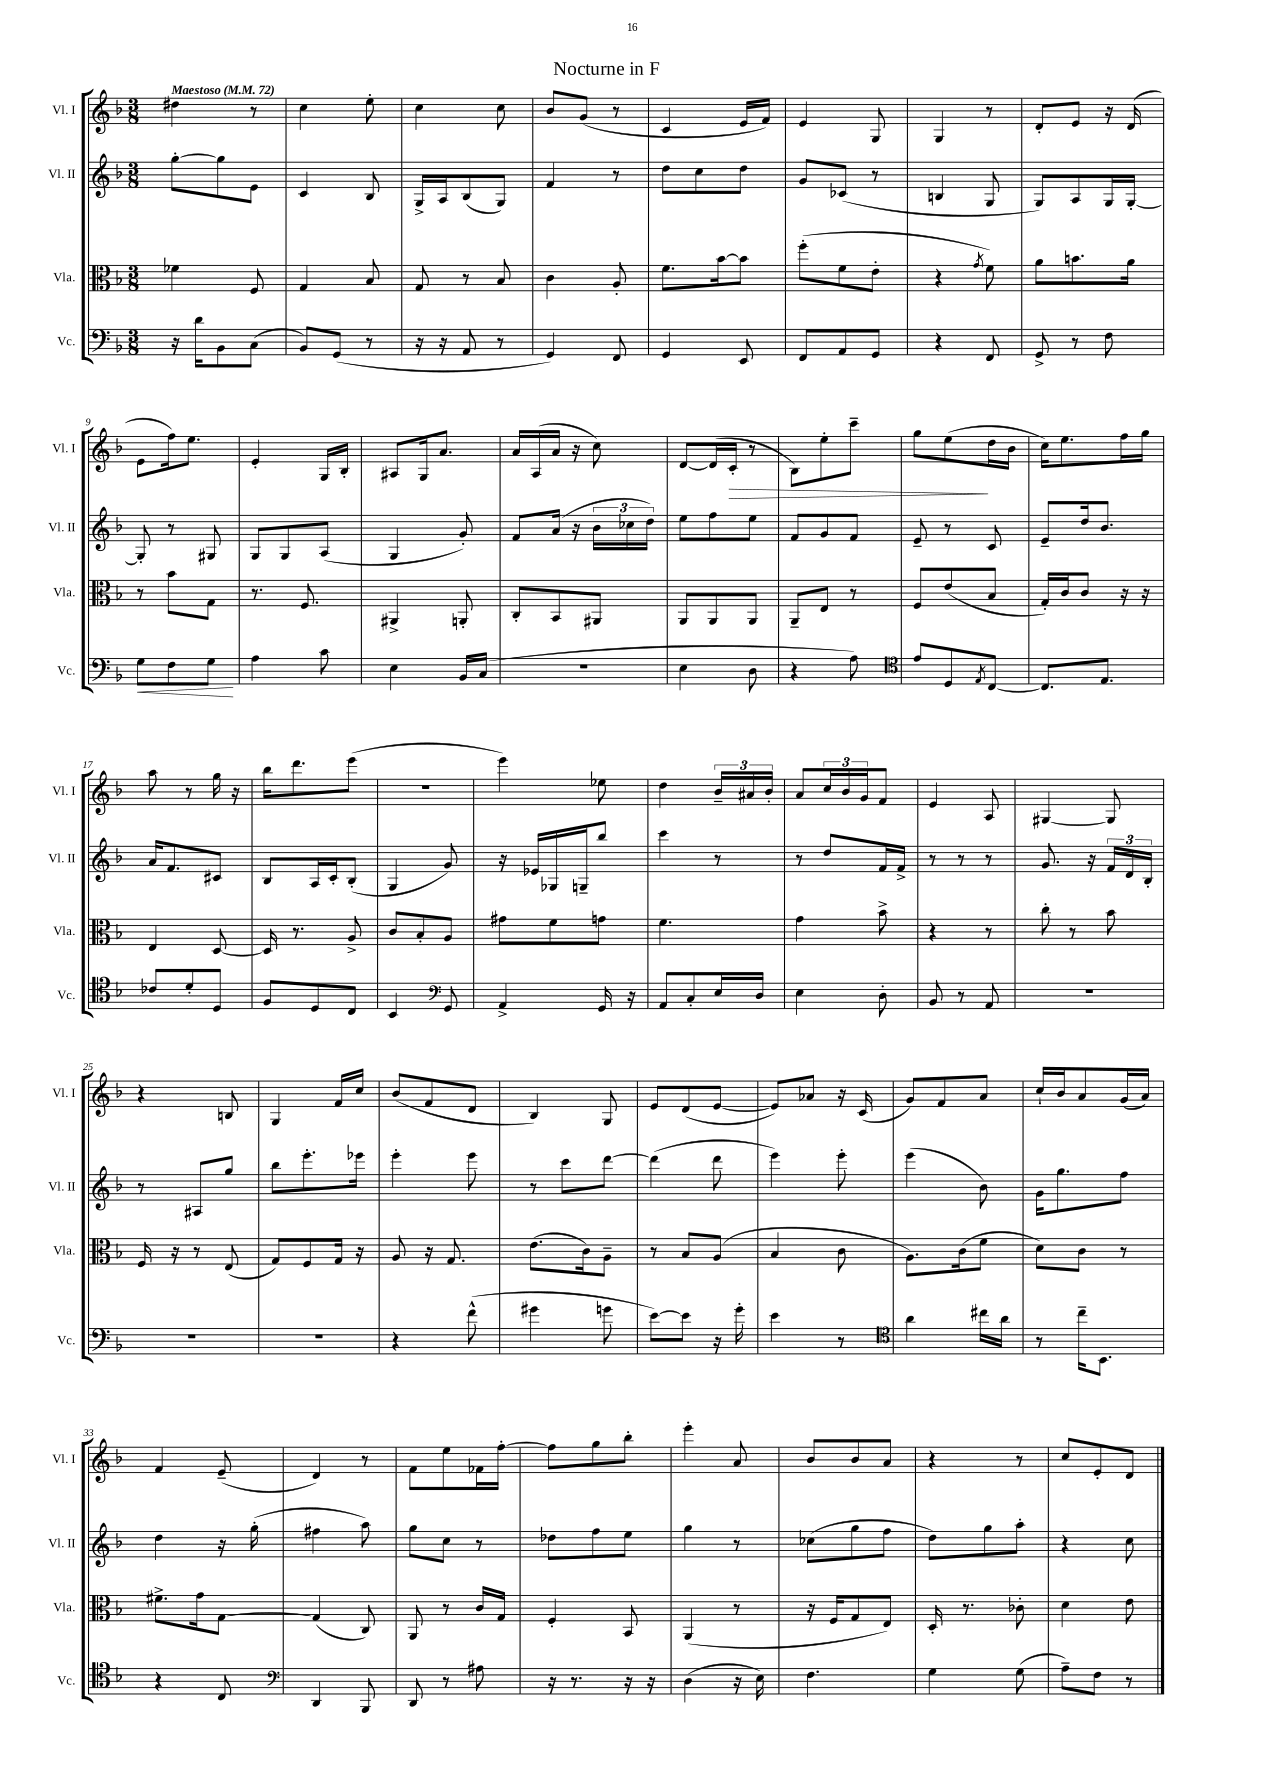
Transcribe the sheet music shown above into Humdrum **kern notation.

**kern	**dynam	**kern	**kern	**kern	**dynam
*part4	*part4	*part3	*part2	*part1	*part1
*staff4	*staff4	*staff3	*staff2	*staff1	*staff1
*I"Vc.	*	*I"Vla.	*I"Vl. II	*I"Vl. I	*
*I'Vc.	*	*I'Vla.	*I'Vl. II	*I'Vl. I	*
*clefF4	*	*clefC3	*clefG2	*clefG2	*
*k[b-]	*	*k[b-]	*k[b-]	*k[b-]	*
*M3/8	*	*M3/8	*M3/8	*M3/8	*
*MM72	*	*MM72	*MM72	*MM72	*
=1	=1	=1	=1	=1	=1
!	!	!	!	!LO:TX:a:B:t=Maestoso	!
16r	.	4f-X\	[8gg'\L	4dd#X\	.
16d\KL	.	.	.	.	.
8BB-\	.	.	8gg\]	.	.
(8C\J	.	8F/	8e\J	8r	.
=2	=2	=2	=2	=2	=2
8BB-/L)	.	4G/	4c/	4cc\	.
(8GG/J	.	.	.	.	.
8r	.	8B-/	8B-/	8ee'\	.
=3	=3	=3	=3	=3	=3
16r	.	8G/	16G^/LL	4cc\	.
16r	.	.	16A/J	.	.
8AA/	.	8r	(8B-/	.	.
8r	.	8B-/	8G/J)	8cc\	.
=4	=4	=4	=4	=4	=4
4GG/)	.	4c\	4f/	8b-/L	.
.	.	.	.	(8g/J	.
8FF/	.	8A'/	8r	8r	.
=5	=5	=5	=5	=5	=5
4GG/	.	8.f\L	8dd\L	4c/	.
.	.	.	8cc\	.	.
.	.	[16b-\k	.	.	.
8EE/	.	8b-\J]	8dd\J	16e/LL	.
.	.	.	.	16f/JJ)	.
=6	=6	=6	=6	=6	=6
8FF/L	.	(8ff'\L	8g/L	4e/	.
8AA/	.	8f\	(8c-X/J	.	.
8GG/J	.	8e'\J	8r	8G/	.
=7	=7	=7	=7	=7	=7
4r	.	4r	4Bn/	4G/	.
.	.	8qg/	.	.	.
8FF/	.	8f\)	8G/	8r	.
=8	=8	=8	=8	=8	=8
8GG^/	.	8a\L	8G/L)	8d'/L	.
8r	.	8.bn\	8A/	8e/J	.
8F\	.	.	16G/L	16r	.
.	.	16a\Jk	[16G'/JJ	(16d/	.
!!LO:LB:g=z
=9	=9	=9	=9	=9	=9
!	!LO:HP:b	!	!	!	!
8G\L	<	8r	8G'/]	8e\L	.
8F\	.	8b-\L	8r	16ff\k)	.
.	.	.	.	8.ee\J	.
8G\J	.	8G\J	8G#X/	.	.
.	[	.	.	.	.
=10	=10	=10	=10	=10	=10
4A\	.	8.r	8G/L	4e'/	.
.	.	.	8G/	.	.
.	.	8.F/	.	.	.
8c\	.	.	(8A/J	16G/LL	.
.	.	.	.	16B-'/JJ	.
=11	=11	=11	=11	=11	=11
4E\	.	4AA#X^/	4G/	8A#X/L	.
.	.	.	.	16G/k	.
.	.	.	.	8.a/J	.
16BB-/LL	.	8AAn'/	8g'/)	.	.
(16C/JJ	.	.	.	.	.
=12	=12	=12	=12	=12	=12
4.r	.	8C'/L	8f/L	16a/LL	.
.	.	.	.	(16A/	.
.	.	8BB-/	(16a/Jk	16a/JJ	.
.	.	.	16r	16r	.
.	.	8AA#X/J	24b-\LL	8cc\)	.
.	.	.	24cc-X\	.	.
.	.	.	24dd\JJ)	.	.
=13	=13	=13	=13	=13	=13
4E\	.	8AA/L	8ee\L	[8d/L	.
.	.	8AA/	8ff\	(16d/L]	.
!	!	!	!	!	!LO:HP:b
.	.	.	.	16c'/JJ	>
8D\	.	8AA/J	8ee\J	8r	.
=14	=14	=14	=14	=14	=14
4r	.	8AA~/L	8f/L	8B-\L)	.
.	.	8E/J	8g/	8ee'\	.
8A\)	.	8r	8f/J	8ccc~\J	.
=15	=15	=15	=15	=15	=15
*clefC4	*	*	*	*	*
8e/L	.	8F/L	8e~/	8gg\L	.
8D/	.	(8e/	8r	(8ee\	.
8qE/	.	.	.	.	.
[8C/J	.	8B-/J	8c/	16dd\L	]
.	.	.	.	16b-\JJ	.
=16	=16	=16	=16	=16	=16
8.C/L]	.	16G'/LL)	8e~/L	16cc\KL)	.
.	.	16c/J	.	8.ee\	.
.	.	8c/J	16dd/k	.	.
8.E/J	.	.	8.b-/J	.	.
.	.	16r	.	16ff\L	.
.	.	16r	.	16gg\JJ	.
!!LO:LB:g=z
=17	=17	=17	=17	=17	=17
8c-X/L	.	4E/	16a/KL	8aa\	.
.	.	.	8.f/	.	.
8d'/	.	.	.	8r	.
8D/J	.	[8D/	8c#X/J	16gg\	.
.	.	.	.	16r	.
=18	=18	=18	=18	=18	=18
8F/L	.	16D/]	8B-/L	16bb-\KL	.
.	.	8.r	.	8.ddd\	.
8D/	.	.	16A/L	.	.
.	.	.	16c'/J	.	.
8C/J	.	8A^/	(8B-'/J	(8eee\J	.
=19	=19	=19	=19	=19	=19
4BB-/	.	8c/L	4G/	4.r	.
.	.	8B-'/	.	.	.
*clefF4	*	*	*	*	*
8GG/	.	8A/J	8g/)	.	.
=20	=20	=20	=20	=20	=20
4AA^/	.	8g#X\L	16r	4eee\)	.
.	.	.	16e-X/LL	.	.
.	.	8f\	16G-X/	.	.
.	.	.	16Gn~/J	.	.
16GG/	.	8gn\J	8bb-/J	8ee-X\	.
16r	.	.	.	.	.
=21	=21	=21	=21	=21	=21
8AA/L	.	4.f\	4ccc\	4dd\	.
8C'/	.	.	.	.	.
16E/L	.	.	8r	24b-~/LL	.
.	.	.	.	24a#X/	.
16D/JJ	.	.	.	.	.
.	.	.	.	24b-'/JJ	.
=22	=22	=22	=22	=22	=22
4E\	.	4g\	8r	8a/L	.
.	.	.	8dd/L	24cc/L	.
.	.	.	.	24b-/	.
.	.	.	.	24g/J	.
8D'\	.	8b-^\	16f/L	8f/J	.
.	.	.	16f^/JJ	.	.
=23	=23	=23	=23	=23	=23
8BB-/	.	4r	8r	4e/	.
8r	.	.	8r	.	.
8AA/	.	8r	8r	8A/	.
=24	=24	=24	=24	=24	=24
4.r	.	8cc'\	8.g/	[4G#X/	.
.	.	8r	.	.	.
.	.	.	16r	.	.
.	.	8b-\	24f/LL	8G#/]	.
.	.	.	24d/	.	.
.	.	.	24B-'/JJ	.	.
!!LO:LB:g=z
=25	=25	=25	=25	=25	=25
4.r	.	16F/	8r	4r	.
.	.	16r	.	.	.
.	.	8r	8A#X/L	.	.
.	.	(8E/	8gg/J	8Bn/	.
=26	=26	=26	=26	=26	=26
4.r	.	8G/L)	8bb-\L	4G/	.
.	.	8F/	8.eee'\	.	.
.	.	16G/Jk	.	16f/LL	.
.	.	16r	16eee-X\Jk	16cc/JJ	.
=27	=27	=27	=27	=27	=27
4r	.	8A/	4eee'\	(8b-/L	.
.	.	16r	.	8f/	.
.	.	8.G/	.	.	.
(8f^^\	.	.	8eee\	8d/J	.
=28	=28	=28	=28	=28	=28
4g#X\	.	(8.e\L	8r	4B-/)	.
.	.	.	8ccc\L	.	.
.	.	16c\k)	.	.	.
8gn\	.	8A~\J	[8ddd\J	8G/	.
=29	=29	=29	=29	=29	=29
[8e\L)	.	8r	(4ddd\]	8e/L	.
8e\J]	.	8B-/L	.	(8d/	.
16r	.	(8A/J	8ddd\	[8e/J	.
16g'\	.	.	.	.	.
=30	=30	=30	=30	=30	=30
4e\	.	4B-/	4eee\)	8e/L])	.
.	.	.	.	8a-X/J	.
8r	.	8c\	8eee'\	16r	.
.	.	.	.	(16c/	.
=31	=31	=31	=31	=31	=31
*clefC4	*	*	*	*	*
4a\	.	8.A\L)	(4eee\	8g/L)	.
.	.	.	.	8f/	.
.	.	(16c\k	.	.	.
16cc#X\LL	.	8f\J	8b-\)	8a/J	.
16a\JJ	.	.	.	.	.
=32	=32	=32	=32	=32	=32
8r	.	8d\L)	16g\KL	16cc`/LL	.
.	.	.	8.gg\	16b-/J	.
16cc~\KL	.	8c\J	.	8a/	.
8.BB-\J	.	.	.	.	.
.	.	8r	8ff\J	(16g/L	.
.	.	.	.	16a/JJ)	.
!!LO:LB:g=z
=33	=33	=33	=33	=33	=33
4r	.	8.f#X^\L	4dd\	4f/	.
.	.	16g\k	.	.	.
8C/	.	[8G\J	16r	(8e~/	.
.	.	.	(16gg'\	.	.
=34	=34	=34	=34	=34	=34
*clefF4	*	*	*	*	*
4DD/	.	(4G/]	4ff#X\	4d/)	.
8BBB-/	.	8C/)	8aa\)	8r	.
=35	=35	=35	=35	=35	=35
8DD/	.	8AA/	8gg\L	8f\L	.
8r	.	8r	8cc\J	8ee\	.
8A#X\	.	16c/LL	8r	16f-X\L	.
.	.	16G/JJ	.	[16ff'\JJ	.
=36	=36	=36	=36	=36	=36
16r	.	4F'/	8dd-X\L	8ff\L]	.
8.r	.	.	.	.	.
.	.	.	8ff\	8gg\	.
16r	.	8BB-/	8ee\J	8bb-'\J	.
16r	.	.	.	.	.
=37	=37	=37	=37	=37	=37
(4D\	.	(4AA/	4gg\	4eee'\	.
16r	.	8r	8r	8a/	.
16E\)	.	.	.	.	.
=38	=38	=38	=38	=38	=38
4.F\	.	16r	(8cc-X\L	8b-/L	.
.	.	16F/KL	.	.	.
.	.	8G/	8gg\	8b-/	.
.	.	8E/J)	8ff\J	8a/J	.
=39	=39	=39	=39	=39	=39
4G\	.	16D'/	8dd\L)	4r	.
.	.	8.r	.	.	.
.	.	.	8gg\	.	.
(8G\	.	8c-X'\	8aa'\J	8r	.
=40	=40	=40	=40	=40	=40
8A~\L)	.	4d\	4r	8cc/L	.
8F\J	.	.	.	8e'/	.
8r	.	8e\	8cc\	8d/J	.
==	==	==	==	==	==
*-	*-	*-	*-	*-	*-
